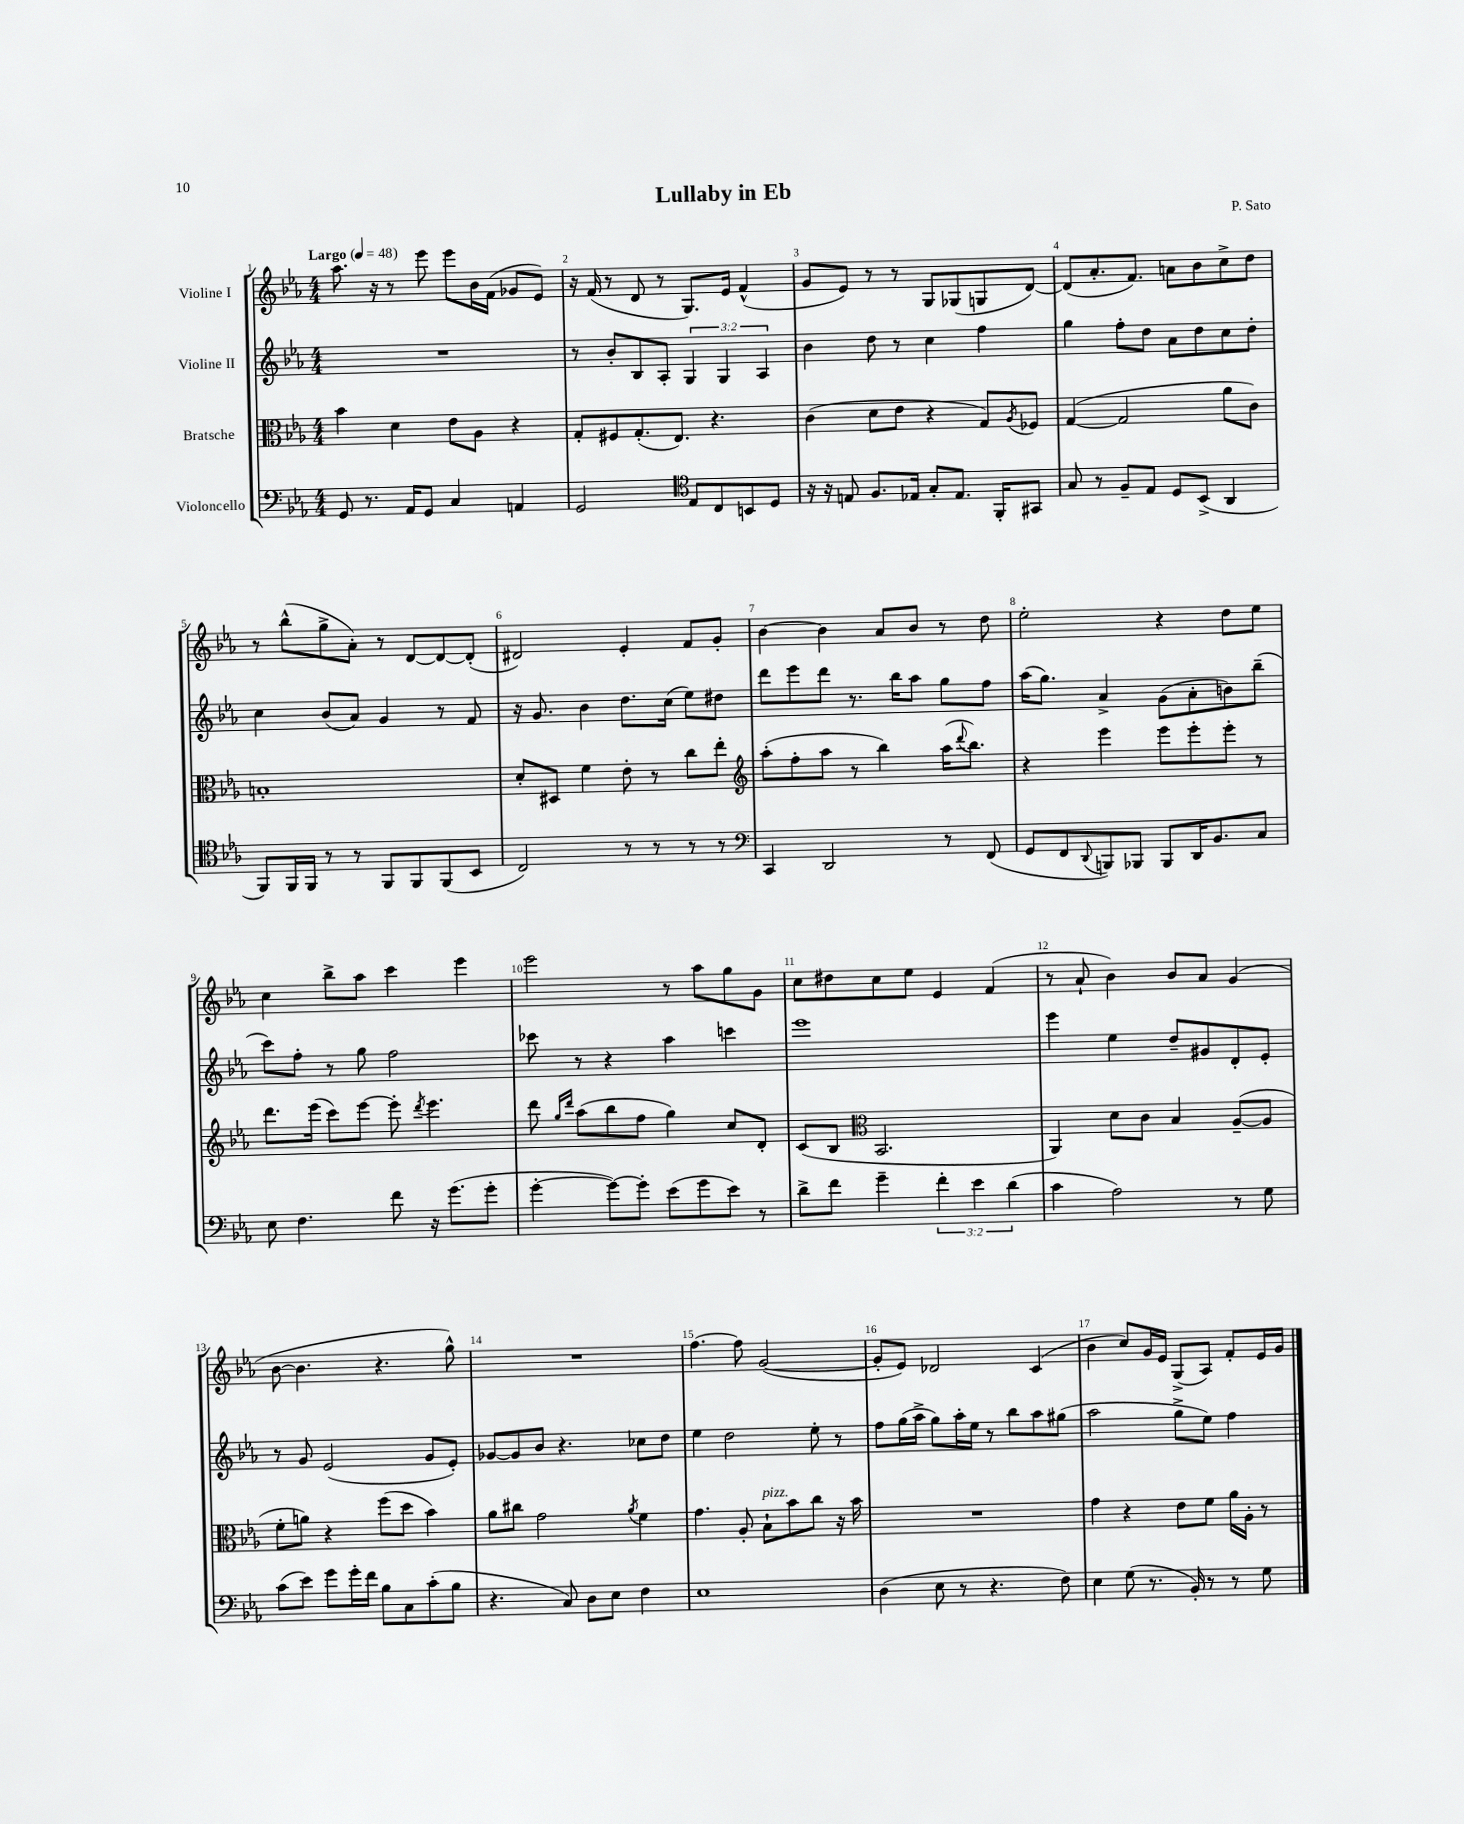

**kern	**kern	**kern	**kern
*staff4	*staff3	*staff2	*staff1
*clefF4	*clefC3	*clefG2	*clefG2
*k[b-e-a-]	*k[b-e-a-]	*k[b-e-a-]	*k[b-e-a-]
*M4/4	*M4/4	*M4/4	*M4/4
*MM48	*MM48	*MM48	*MM48
8GG	4b-	1r	8.aa-
8.r	.	.	.
.	.	.	16r
.	4d	.	8r
16AA-	.	.	.
8GG	.	.	8eee-
4C	8e-	.	8eee-
.	8A-	.	16b-
.	.	.	(16f
4AA	4r	.	8g-
.	.	.	8e-)
=	=	=	=
2GG	8G'	8r	16r
.	.	.	(16f
.	8F#	8b-'	8r
.	(8.G'	8B-	8d
.	.	8A-'	8r
.	8.E-)	.	.
*clefC4	*	*	*
8E-	.	6G	8.G)
8C	4.r	.	.
.	.	6G	.
.	.	.	16e-
8BB	.	.	(4f^^
.	.	6A-	.
8D	.	.	.
=	=	=	=
16r	(4c	4b-	8g
16r	.	.	.
8E	.	.	8e-)
8.F	8d	8dd	8r
.	8e-	8r	8r
16E-	.	.	.
8G'	4r	4cc	8G
8.E-	.	.	(8G-
.	8G)	4ff	8G
16FF'	.	.	.
.	8qA-	.	.
8GG#	8F-	.	[8d)
=	=	=	=
8G	([4G	4gg	(8d]
8r	.	.	8.a-'
8F~	2G]	8ff'	.
.	.	.	8.f)
8E-	.	8dd	.
8D	.	8a-	8a
(8BB-^	.	8dd	8b-
4AA-	8a-	8cc	8cc^
.	8c)	8dd'	8dd
=	=	=	=
8FF)	1B'	4cc	8r
16FF	.	.	(8bb-^^
16FF	.	.	.
8r	.	(8b-	8gg^
8r	.	8a-)	8a-')
8FF	.	4g	8r
8FF	.	.	[8d
(8FF	.	8r	8d_
8BB-	.	8f	(8d']
=	=	=	=
2C)	8d'	16r	2d#)
.	.	8.g	.
.	8D#	.	.
.	4f	4b-	.
8r	8e-'	8.dd	4e-'
8r	8r	.	.
.	.	(16cc	.
8r	8cc	8ee-)	8f
8r	8ee-'	8dd#	8g'
=	=	=	=
*clefF4	*clefG2	*	*
4CC	(8aa-'	8ddd	[4b-
.	8ff'	8eee-	.
2DD	8aa-	8ddd	4b-]
.	8r	8.r	.
.	4bb-)	.	8a-
.	.	16bb-	.
.	.	8aa-	8b-
8r	(16aa-	8gg	8r
.	8qqddd	.	.
.	8.bb-)	.	.
(8FF	.	8ff	8dd
=	=	=	=
8GG	4r	(16aa-	2ee-'
.	.	8.gg)	.
8FF	.	.	.
8qqDD	.	.	.
8BBB)	4eee-	4a-^	.
8BBB-	.	.	.
8BBB-	8eee-	(8g	4r
16DD	8eee-'	8a-'	.
8.BB-	.	.	.
.	8eee-'	8b)	8dd
8C	8r	(8bb-~	8ee-
=	=	=	=
8E-	8.ddd	8ccc)	4cc
4.F	.	8ff'	.
.	(16eee-	.	.
.	8ccc)	8r	8bb-^
.	[8eee-	8gg	8aa-
8f	8eee-']	2ff	4ccc
.	8qddd	.	.
16r	4.eee-	.	.
(8.g	.	.	.
.	.	.	4eee-
8g'	.	.	.
=	=	=	=
[4g'	8ddd	8ccc-	2eee-
.	16qqgg	.	.
.	16qqddd	.	.
.	(8aa-	8r	.
8g_)	8bb-	4r	.
8g']	8ff	.	.
(8e-	4gg)	4aa-	8r
8g	.	.	8aa-
8e-)	8cc	4ccc	8gg
8r	8d'	.	8g
=	=	=	=
8d^	(8c	1eee-	8cc
8f	8B-	.	8dd#
*	*clefC3	*	*
4g~	2.BB-	.	8cc
.	.	.	8ee-
6f'	.	.	4e-
6e-	.	.	.
.	.	.	(4f
(6d	.	.	.
=	=	=	=
4c	4AA-)	4eee-	8r
.	.	.	8a-`
2A-)	8d	4ee-	4b-)
.	8c	.	.
.	4B-	8dd~	8b-
.	.	8g#	8a-
8r	([8A-~	8d'	(4g
8G	8A-]	8e-'	.
=	=	=	=
(8c	8f'	8r	[8b-
8e-)	8a)	8g	4.b-]
8g	4r	(2e-	.
16g'	.	.	.
16f	.	.	.
8B-	(8ff	.	4.r
8C	8dd	.	.
(8c'	4b-)	8g	.
8B-	.	8e-')	8gg^^)
=	=	=	=
4.r	8a-	[8g-	1r
.	8cc#	8g-]	.
.	2g	8b-	.
8C)	.	4.r	.
8D	.	.	.
8E-	.	.	.
.	8qa-	.	.
4F	4f	8cc-	.
.	.	8dd	.
=	=	=	=
1E-	4.g	4ee-	[4.ff
.	.	2dd	.
.	8A-'	.	8ff]
.	8B-`	.	([2g
.	8b-	.	.
.	8cc	8ee-'	.
.	16r	8r	.
.	16b-	.	.
=	=	=	=
(4D	1r	8ff	8g']
.	.	(16gg	8e-)
.	.	16aa-^	.
8E-	.	8gg)	2d-
8r	.	16aa-'	.
.	.	16ee-	.
4.r	.	8r	.
.	.	8bb-	.
.	.	8aa-	(4c
8F)	.	(8gg#	.
=	=	=	=
4E-	4g	2aa-	4b-
(8G	4r	.	8cc)
8.r	.	.	16g
.	.	.	16e-
.	8e-	8gg^	(8G^
16BB-')	.	.	.
8r	8f	8ee-)	8A-)
8r	16a-	4ff	8f'
.	16A-'	.	.
8G	8r	.	16e-
.	.	.	16g
==	==	==	==
*-	*-	*-	*-
